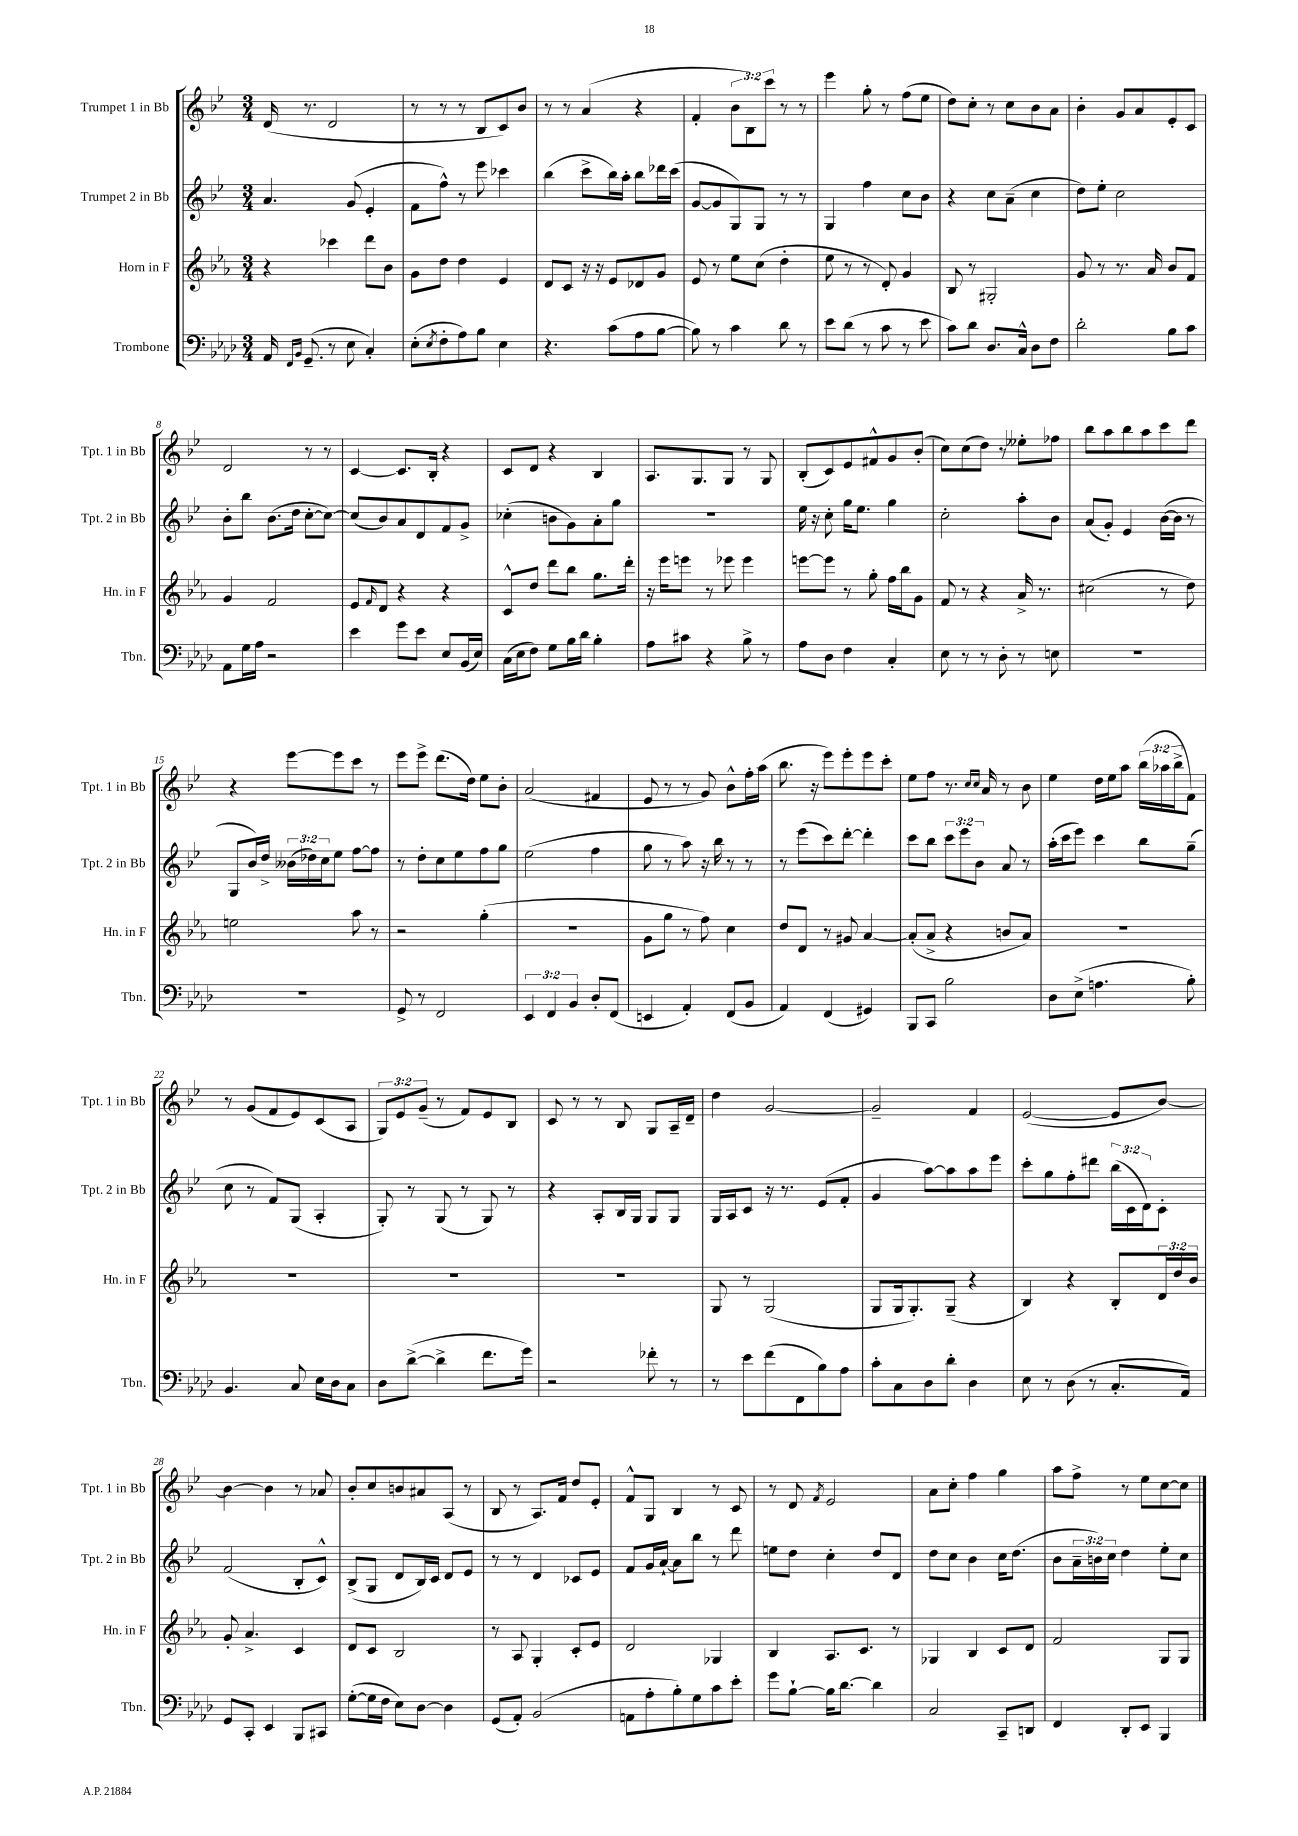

**kern	**kern	**kern	**kern
*staff4	*staff3	*staff2	*staff1
*clefF4	*clefG2	*clefG2	*clefG2
*k[b-e-a-d-]	*k[b-e-a-]	*k[b-e-]	*k[b-e-]
*M3/4	*M3/4	*M3/4	*M3/4
16AA-	4r	4.a	(16d
16qqFF	.	.	.
16qqBB-	.	.	.
(8.GG~	.	.	8.r
8r	4ccc-	.	2d
8E-	.	(8g	.
4C')	8ddd	4e-'	.
.	8b-	.	.
=	=	=	=
(8E-'	8g	8f	8r
8qE-	.	.	.
8F'	8dd	8ff^^)	8r
8A-)	4dd	8r	8r
8B-	.	8eee-	8B-
4E-	4e-	4ccc-	8c)
.	.	.	8b-
=	=	=	=
4.r	8d	(4bb-	8r
.	8c	.	8r
.	16r	8ccc^	(4a
.	16r	.	.
(8c	8e-	16bb-)	.
.	.	16aa'	.
8A-	8d-	8bb-	4r
[8B-	8g	16ddd-	.
.	.	(16ccc	.
=	=	=	=
8B-])	8e-	[8g	4f'
8r	8r	8g]	.
4c	8ee-	8G)	12b-
.	.	.	12B-)
.	(8cc	8G	.
.	.	.	12ccc
8d-	4dd'	8r	8r
8r	.	8r	8r
=	=	=	=
8e-	8ee-	4G	4eee-
(8d-	8r	.	.
8r	8r	4ff	8gg'
8c	8d')	.	8r
8r	4g	8cc	(8ff
8e-	.	8b-	8ee-
=	=	=	=
8c)	8B-	4r	8dd)
8d-	8r	.	8cc'
8.D-	2G#'	8cc	8r
.	.	(8a~	8cc
16C^^	.	.	.
8D-	.	4cc	8b-
8F	.	.	8a
=	=	=	=
2d-'	8g	8dd)	4b-'
.	8r	8ee-'	.
.	8.r	2cc	8g
.	.	.	8a
.	16a-	.	.
8B-	8b-	.	8e-'
8c	8f	.	8c
=	=	=	=
8AA-	4g	8b-'	2d
16G	.	8bb-	.
16A-	.	.	.
2r	2f	(8.b-	.
.	.	16dd	.
.	.	[8cc'	8r
.	.	8cc_)	8r
=	=	=	=
4e-	8e-	(8cc]	[4c
.	16qqf	.	.
.	8d	8b-)	.
8g	4r	8a	8.c]
8e-	.	8d	.
.	.	.	16B-'
8E-	4r	8f	4r
(16BB-	.	8g^	.
16E-)	.	.	.
=	=	=	=
(16C	8c^^	(4cc-'	8c
16E-	.	.	.
8F)	8dd	.	8d
8G	8ddd	8b	4r
16B-	8bb-	8g)	.
16d-	.	.	.
4B-'	8.gg	8a'	4B-
.	.	8gg	.
.	16ddd'	.	.
=	=	=	=
8A-	16r	2.r	8.A
.	16eee-	.	.
8c#	8eee	.	.
.	.	.	8.G
4r	8r	.	.
.	8eee-	.	8G
8B-^	4eee-	.	8r
8r	.	.	8G
=	=	=	=
8A-	[8eee	16ee-	(8B-'
.	.	16r	.
8D-	8eee]	8cc'	8c)
4F	8r	16gg	8e-
.	.	8.ee-	.
.	8gg'	.	8f#^^
4C'	16ff	4gg	8g
.	16bb-	.	.
.	8g	.	(8b-'
=	=	=	=
8E-	8f	2cc'	8cc)
8r	8r	.	(8cc
8r	4r	.	8dd)
8D-'	.	.	8r
8r	16a-^	8aa'	8ee--'
.	8.r	.	.
8E	.	8b-	8ff-
=	=	=	=
2.r	(2cc#	(8a	8bb-
.	.	8g')	8aa
.	.	4e-	8bb-
.	.	.	8aa
.	8r	([16b-	8ccc
.	.	16b-]	.
.	8dd)	8r	8ddd
=	=	=	=
2.r	2ee	8G	4r
.	.	16b-)	.
.	.	16dd^	.
.	.	(24b--	[8eee-
.	.	24dd-)	.
.	.	24cc	.
.	.	8ee-	8eee-]
.	8aa-	[8ff	8ccc
.	8r	8ff]	8r
=	=	=	=
8GG^	2r	8r	8eee-
8r	.	8dd'	8eee-^
2FF	.	8cc	(8.ddd
.	.	8ee-	.
.	.	.	16dd)
.	(4gg'	8ff	8ee-
.	.	8gg	8b-'
=	=	=	=
6EE-	2.r	(2ee-	(2a
6FF	.	.	.
6BB-	.	.	.
8D-'	.	4ff	4f#
(8FF	.	.	.
=	=	=	=
4EE	8g	8gg	8e-
.	8gg	8r	8r
4AA-')	8r	8aa)	8r
.	8ff)	16r	8g)
.	.	16bb-	.
(8FF	4cc	8r	8b-^^
8BB-	.	8r	16ff'
.	.	.	(16aa
=	=	=	=
4AA-)	8dd	8r	8.bb-
.	8d	(8eee-	.
.	.	.	16r
(4FF	8r	8ccc)	8eee-)
.	8g#	[8ddd'	8eee-'
4GG#)	[4a-	4ddd']	8eee-
.	.	.	8ccc'
=	=	=	=
8BBB-	(8a-']	8ccc	8ee-
8CC	8a-^	8bb-	8ff
2B-	4r	12ccc	8.r
.	.	12eee-	.
.	.	12b-	.
.	.	.	16qqcc
.	.	.	16qqcc
.	.	.	16a
.	8b	8a	8r
.	8a-)	8r	8b-
=	=	=	=
8D-	2.r	(16aa'	4ee-
.	.	16ccc	.
(8E-^	.	8eee-)	.
4.A	.	4ccc	16dd
.	.	.	16ee-
.	.	.	8aa
.	.	8bb-	(24bb-
.	.	.	24aa-
.	.	.	24bb-^
8B-')	.	(8gg~	8f)
=	=	=	=
4.BB-	2.r	8cc	8r
.	.	8r	(8g
.	.	8f)	8f
8C	.	(8G	8e-)
16E-	.	4A'	(8c
16D-	.	.	.
8C	.	.	8A
=	=	=	=
8D-	2.r	8G')	12G)
.	.	.	12e-
([8d-^	.	8r	.
.	.	.	(12g~
4d-^]	.	(8G	8r
.	.	8r	8f)
8.f	.	8G)	8e-
.	.	8r	8B-
16g)	.	.	.
=	=	=	=
2r	2.r	4r	8c
.	.	.	8r
.	.	8A'	8r
.	.	16B-	8B-
.	.	16G	.
8f-'	.	8G	8G
8r	.	8G	16A~
.	.	.	16d~
=	=	=	=
8r	8G	16G	4dd
.	.	16A	.
8e-	8r	8c	.
(8f	(2G	16r	[2g
.	.	8.r	.
8FF	.	.	.
8B-)	.	(8e-	.
8A-	.	8f'	.
=	=	=	=
8c'	8G	4g	2g~]
8C	16G	.	.
.	8.G')	.	.
8D-	.	[8aa)	.
8d-'	(8G~	8aa]	.
4D-	4r	8aa	4f
.	.	8eee-	.
=	=	=	=
8E-	4B-)	8ccc'	([2e-
8r	.	8gg	.
(8D-	4r	8ff'	.
8r	.	8ddd#	.
8.C'	8B-'	(24bb-	8e-]
.	.	24c	.
.	.	24d)	.
.	24d	8c'	[8b-)
.	24dd	.	.
16AA-)	.	.	.
.	24b-	.	.
=	=	=	=
8GG	8g'	(2f	4b-_
8CC'	4.a-^	.	.
4EE-	.	.	4b-]
8BBB-	4c	8B-'	8r
8CC#	.	8c^^)	8a-
=	=	=	=
([8G'	8d	(8B-^	8b-'
16G]	8c	8G	8cc
16F	.	.	.
8E-)	2B-	8d	8b
[8D-	.	16B-)	8a#
.	.	16c	.
4D-]	.	8d	(8A
.	.	8e-	8r
=	=	=	=
(8GG	8r	8r	8B-
8AA-')	8A-	8r	8r
(2BB-	4G'	4d	8.A)
.	.	.	16f
.	8c'	8c-	8dd
.	8e-	8e-	8e-'
=	=	=	=
8AA	2d	8f	8f^^
8A-'	.	16g	8G
.	.	[16a`	.
8B-')	.	8a]	4B-
8G	.	8bb-	.
8c	4G-	8r	8r
8e-'	.	8ddd	8c
=	=	=	=
8g	4B-	8ee	8r
[8B-`	.	8dd	8d
.	.	.	8qf
16B-]	8.A-	4cc'	2e-
[8.d-	.	.	.
.	8.c	.	.
4d-]	.	8dd	.
.	8r	8d	.
=	=	=	=
2C	4G-	8dd	8a
.	.	8cc	8cc'
.	4B-	4b-	4ff
8CC~	8c	16cc	4gg
.	.	(8.dd	.
8DD	8d	.	.
=	=	=	=
4FF	2f	8b-	8aa
.	.	24a~	8ff^
.	.	24b)	.
.	.	24cc	.
8DD-'	.	4dd	8r
8EE-	.	.	8ee-
4BBB-	8G	8ee-'	[8cc
.	8G	8cc	8cc]
==	==	==	==
*-	*-	*-	*-
